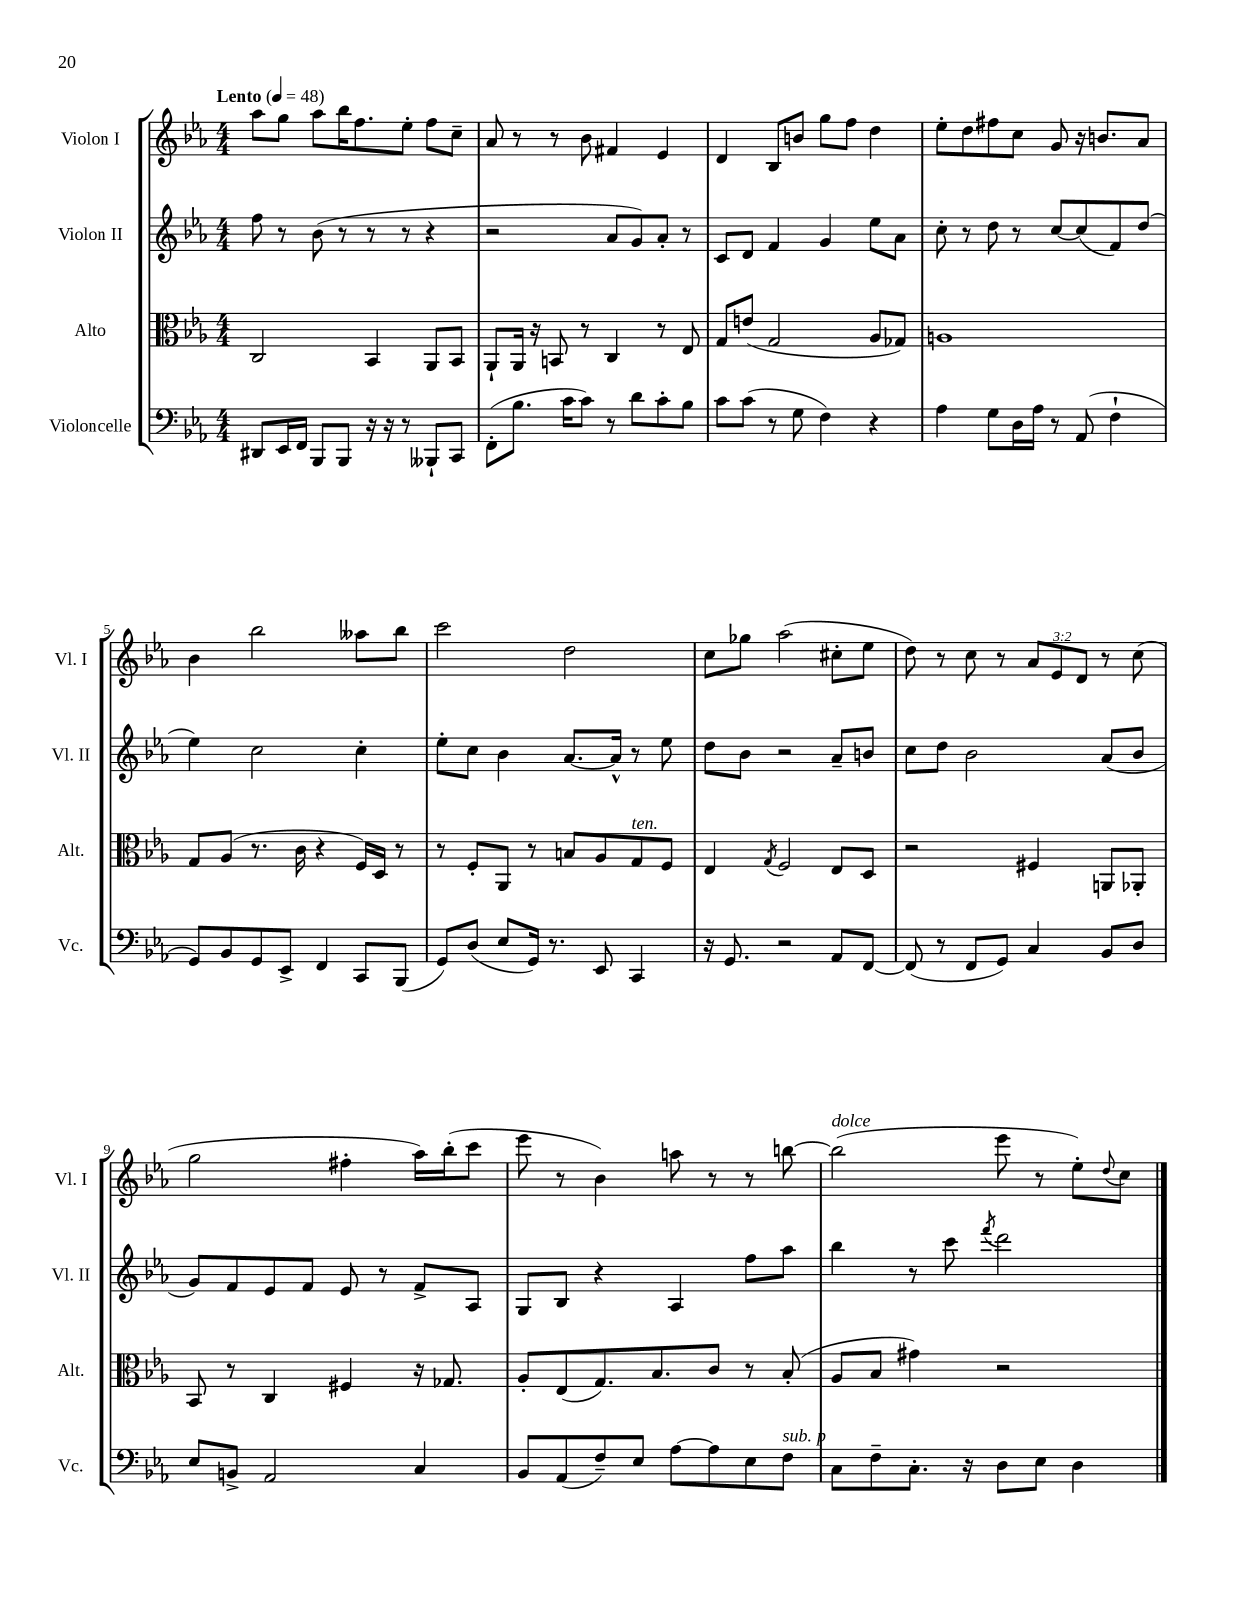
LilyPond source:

<<
\new StaffGroup <<
\new Staff = "s0" \with { instrumentName = "Violon I" shortInstrumentName = "Vl. I" } {
    \clef treble \key ees \major \numericTimeSignature \time 4/4 \override Staff.TupletNumber.text = #tuplet-number::calc-fraction-text \tempo "Lento" 4 = 48
    aes''8 g''8 aes''8 bes''16 f''8. ees''8-. f''8 c''8-- |
    aes'8 r8 r8 bes'8 fis'4 ees'4 |
    d'4 bes8 b'8 g''8 f''8 d''4 |
    ees''8-. d''8 fis''8 c''8 g'8 r16 b'8. aes'8 |
    bes'4 bes''2 aeses''8 bes''8 |
    c'''2 d''2 |
    c''8 ges''8 aes''2( cis''8-. ees''8 |
    d''8) r8 c''8 r8 \tuplet 3/2 { aes'8 ees'8 d'8 } r8 c''8( |
    g''2 fis''4-. aes''16) bes''16-.( c'''8 |
    ees'''8 r8 bes'4) a''8 r8 r8 b''8~ |
    b''2^\markup { \italic "dolce" }( ees'''8 r8 ees''8-.) \appoggiatura { d''8 } c''8 \bar "|." |
}
\new Staff = "s1" \with { instrumentName = "Violon II" shortInstrumentName = "Vl. II" } {
    \clef treble \key ees \major \numericTimeSignature \time 4/4
    f''8 r8 bes'8( r8 r8 r8 r4 |
    r2 aes'8 g'8) aes'8-. r8 |
    c'8 d'8 f'4 g'4 ees''8 aes'8 |
    c''8-. r8 d''8 r8 c''8~ c''8( f'8) d''8( |
    ees''4) c''2 c''4-. |
    ees''8-. c''8 bes'4 aes'8.~ aes'16-^ r8 ees''8 |
    d''8 bes'8 r2 aes'8-- b'8 |
    c''8 d''8 bes'2 aes'8( bes'8 |
    g'8) f'8 ees'8 f'8 ees'8 r8 f'8-> aes8 |
    g8 bes8 r4 aes4 f''8 aes''8 |
    bes''4 r8 c'''8 \acciaccatura { f'''8 } d'''2 \bar "|." |
}
\new Staff = "s2" \with { instrumentName = "Alto" shortInstrumentName = "Alt." } {
    \clef alto \key ees \major \numericTimeSignature \time 4/4
    c2 bes,4 aes,8 bes,8 |
    aes,8-! aes,16 r16 b,8 r8 c4 r8 ees8 |
    g8 e'8( g2 aes8 ges8) |
    a1 |
    g8 aes8( r8. c'16 r4 f16) d16 r8 |
    r8 f8-. aes,8 r8 b8 aes8 g8^\markup { \italic "ten." } f8 |
    ees4 \acciaccatura { g8 } f2 ees8 d8 |
    r2 fis4 a,8 aes,8-. |
    bes,8 r8 c4 fis4 r16 ges8. |
    aes8-. ees8( g8.) bes8. c'8 r8 bes8-.( |
    aes8 bes8 gis'4) r2 \bar "|." |
}
\new Staff = "s3" \with { instrumentName = "Violoncelle" shortInstrumentName = "Vc." } {
    \clef bass \key ees \major \numericTimeSignature \time 4/4
    dis,8 ees,16 f,16 bes,,8 bes,,8 r16 r16 r8 beses,,8-! c,8 |
    f,8-.( bes8. c'16 c'8) r8 d'8 c'8-. bes8 |
    c'8 c'8( r8 g8 f4) r4 |
    aes4 g8 d16 aes16 r8 aes,8( f4-! |
    g,8) bes,8 g,8 ees,8-> f,4 c,8 bes,,8( |
    g,8) d8( ees8 g,16) r8. ees,8 c,4 |
    r16 g,8. r2 aes,8 f,8~ |
    f,8( r8 f,8 g,8) c4 bes,8 d8 |
    ees8 b,8-> aes,2 c4 |
    bes,8 aes,8( f8--) ees8 aes8~ aes8 ees8 f8^\markup { \italic "sub. p" } |
    c8 f8-- c8.-. r16 d8 ees8 d4 \bar "|." |
}
>>
>>
